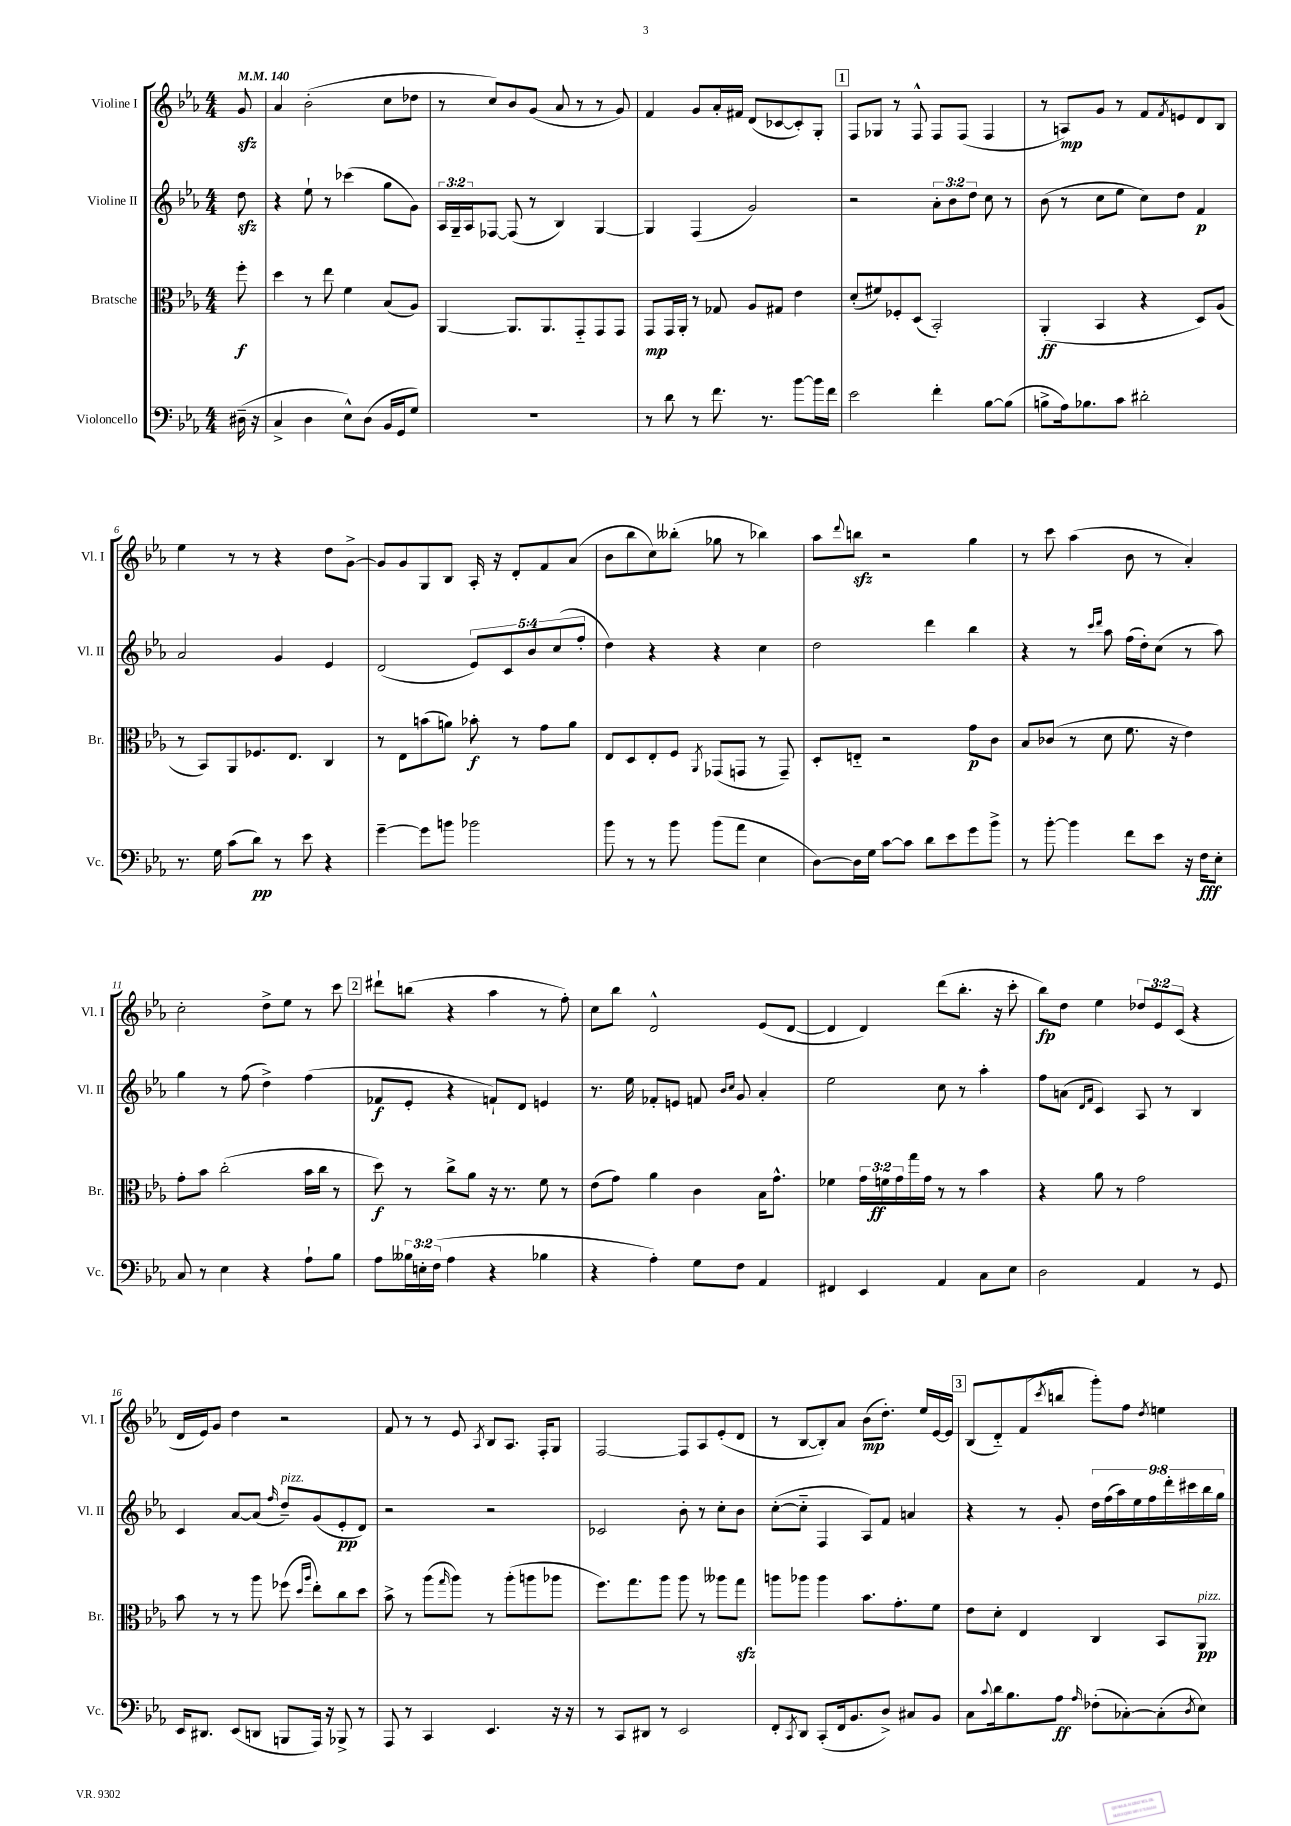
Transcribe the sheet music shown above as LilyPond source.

<<
\new StaffGroup <<
\new Staff = "s0" \with { instrumentName = "Violine I" shortInstrumentName = "Vl. I" } {
    \clef treble \key ees \major \numericTimeSignature \time 4/4 \override Staff.TupletNumber.text = #tuplet-number::calc-fraction-text \partial 8 \tempo 4 = 140
    g'8\sfz |
    aes'4 bes'2-.( c''8 des''8 |
    r8 c''8) bes'8 g'8( aes'8 r8 r8 g'8) |
    f'4 g'8 aes'16-. fis'16 d'8( ces'8~ ces'8-.) g8-. |
    \mark \markup { \box "1" } f8 ges8 r8 f8-^ f8 f8( f4 |
    r8 a8\mp) g'8 r8 f'8 \acciaccatura { f'8 } e'8 d'8 bes8 |
    ees''4 r8 r8 r4 d''8 g'8~-> |
    g'8 g'8 g8 bes8 aes16-. r16 d'8-. f'8 aes'8( |
    bes'8 bes''8 c''8) beses''8-.( ges''8 r8 bes''4) |
    aes''8 \appoggiatura { d'''8 } b''8\sfz r2 g''4 |
    r8 c'''8 aes''4( bes'8 r8 aes'4-.) |
    c''2-. d''8-> ees''8 r8 c'''8 |
    \mark \markup { \box "2" } dis'''8-! b''8( r4 aes''4 r8 f''8-.) |
    c''8 bes''8 d'2-^ ees'8( d'8~ |
    d'4 d'4) d'''8( bes''8.-. r16 c'''8-. |
    bes''8\fp) d''8 ees''4 \tuplet 3/2 { des''8 ees'8 c'8( } r4 |
    d'16 ees'16) g'8 d''4 r2 |
    f'8 r8 r8 ees'8 \acciaccatura { aes8 } bes8 aes8. f16-. g8 |
    f2~ f8 aes8 ees'8-.( d'8 |
    r8 bes8~ bes8-.) aes'8 bes'8\mp( d''8.-.) ees''16 ees'16~ ees'16 |
    \mark \markup { \box "3" } bes8( d'8-_) f'8( \acciaccatura { c'''8 } b''8 g'''8-.) f''8 \acciaccatura { d''8 } e''4 \bar "|." |
}
\new Staff = "s1" \with { instrumentName = "Violine II" shortInstrumentName = "Vl. II" } {
    \clef treble \key ees \major \numericTimeSignature \time 4/4 \override Staff.TupletNumber.text = #tuplet-number::calc-fraction-text \partial 8
    d''8\sfz |
    r4 ees''8-! r8 ces'''4( g''8 g'8) |
    \tuplet 3/2 { aes16 g16-- aes16 } fes8~ fes8( r8 bes4) g4~ |
    g4 f4( g'2) |
    \mark \markup { \box "1" } r2 \tuplet 3/2 { aes'8-. bes'8 d''8 } c''8 r8 |
    bes'8( r8 c''8 ees''8 c''8) d''8 f'4\p |
    aes'2 g'4 ees'4 |
    d'2( \tuplet 5/4 { ees'8) c'8 bes'8 c''8( f''8-. } |
    d''4) r4 r4 c''4 |
    d''2 d'''4 bes''4 |
    r4 r8 \grace { c'''16 d'''16 } aes''8 f''16( d''16-.) c''8( r8 aes''8) |
    g''4 r8 f''8( d''4->) f''4( |
    \mark \markup { \box "2" } fes'8\f ees'8-. r4 f'8-!) d'8 e'4 |
    r8. ees''16 fes'8-. e'8 f'8 \grace { bes'16 c''16 } g'8 aes'4-. |
    ees''2 c''8 r8 aes''4-. |
    f''8 a'8( \grace { d'16 f'16 } c'4) aes8 r8 bes4 |
    c'4 aes'8~ aes'8( \grace { f''16 } d''8--^\markup { \italic "pizz." }) g'8( ees'8-.\pp d'8) |
    r2 r2 |
    ces'2 bes'8-. r8 c''8-. bes'8 |
    c''8~-.( c''8-_ f4 aes8) f'8 a'4 |
    \mark \markup { \box "3" } r4 r8 g'8-. \tuplet 9/8 { d''16 f''16( aes''16) ees''16 f''16 d'''16-. cis'''16 bes''16 g''16 } \bar "|." |
}
\new Staff = "s2" \with { instrumentName = "Bratsche" shortInstrumentName = "Br." } {
    \clef alto \key ees \major \numericTimeSignature \time 4/4 \override Staff.TupletNumber.text = #tuplet-number::calc-fraction-text \partial 8
    f''8-.\f |
    d''4 r8 ees''8 f'4 bes8( aes8) |
    aes,4~ aes,8. aes,8. g,8-_ g,8 g,8 |
    g,8\mp g,16 aes,16-. r8 ges8 aes8 gis8 ees'4 |
    \mark \markup { \box "1" } d'8-.( fis'8) fes8-. d8( bes,2-.) |
    aes,4-.\ff( bes,4 r4 d8) aes8( |
    r8 bes,8) aes,8 fes8. ees8. c4 |
    r8 ees8 b'8( a'8) bes'8-.\f r8 g'8 a'8 |
    ees8 d8 ees8-. f8 \acciaccatura { aes,8 } ges,8( g,8 r8 g,8--) |
    d8-. e8-_ r2 g'8\p c'8 |
    bes8 ces'8( r8 d'8 f'8. r16 ees'4) |
    g'8-. bes'8 c''2-.( bes'16 c''16 r8 |
    \mark \markup { \box "2" } d''8\f) r8 c''8-> aes'8 r16 r8. f'8 r8 |
    ees'8( g'8) aes'4 c'4 bes16 g'8.-^ |
    fes'4 \tuplet 3/2 { g'16 f'16\ff g'16 } g''16 g'16 r8 r8 bes'4 |
    r4 aes'8 r8 g'2 |
    bes'8 r8 r8 aes''8 fes''8( \grace { d''16 aes''16 } ees''8-.) c''8 d''8 |
    bes'8-> r8 aes''8( \grace { g''16 } aes''8) r8 aes''8-.( a''8 aes''8 |
    f''8.) g''8. aes''8 aes''8 r8 aeses''8 g''8\sfz |
    a''8 aes''8 aes''4 bes'8. g'8.-. f'8 |
    \mark \markup { \box "3" } ees'8 d'8-. ees4 c4 bes,8 aes,8\pp^\markup { \italic "pizz." } \bar "|." |
}
\new Staff = "s3" \with { instrumentName = "Violoncello" shortInstrumentName = "Vc." } {
    \clef bass \key ees \major \numericTimeSignature \time 4/4 \override Staff.TupletNumber.text = #tuplet-number::calc-fraction-text \partial 8
    dis16--( r16 |
    c4-> d4 ees8-^) d8( bes,16 g,16 g8) |
    R1 |
    r8 d'8 r8 f'8. r8. bes'8~ bes'16 f'16 |
    \mark \markup { \box "1" } ees'2 f'4-. bes8~ bes8( |
    b8-> aes16) bes8. c'8 dis'2-. |
    r8. g16 c'8( d'8\pp) r8 ees'8 r4 |
    g'4~-- g'8 b'8 bes'2 |
    bes'8 r8 r8 bes'8 bes'8( aes'8 ees4 |
    d8~) d16 g16 c'8~ c'8 d'8 ees'8 g'8 bes'8-> |
    r8 bes'8~-. bes'4 f'8 ees'8 r16 f16\fff ees8-. |
    c8 r8 ees4 r4 aes8-! bes8 |
    \mark \markup { \box "2" } aes8 \tuplet 3/2 { beses16 e16-. f16( } aes4 r4 bes4 |
    r4 aes4-.) g8 f8 aes,4 |
    fis,4 ees,4 aes,4 c8 ees8 |
    d2 aes,4 r8 g,8 |
    ees,16 dis,8. ees,8( d,8 b,,8 aes,,16) r16 bes,,8-> r8 |
    aes,,8 r8 c,4 ees,4. r16 r16 |
    r8 c,8 dis,8 r8 ees,2 |
    f,8-. \acciaccatura { c,8 } d,8 c,8-.( f,16 bes,8. d8->) cis8 bes,8 |
    \mark \markup { \box "3" } c8 \appoggiatura { c'8 } d'16 bes8. aes8\ff \grace { aes16 } fes8-.( ces8~-.) ces8-.( \acciaccatura { d8 } ees8) \bar "|." |
}
>>
>>
